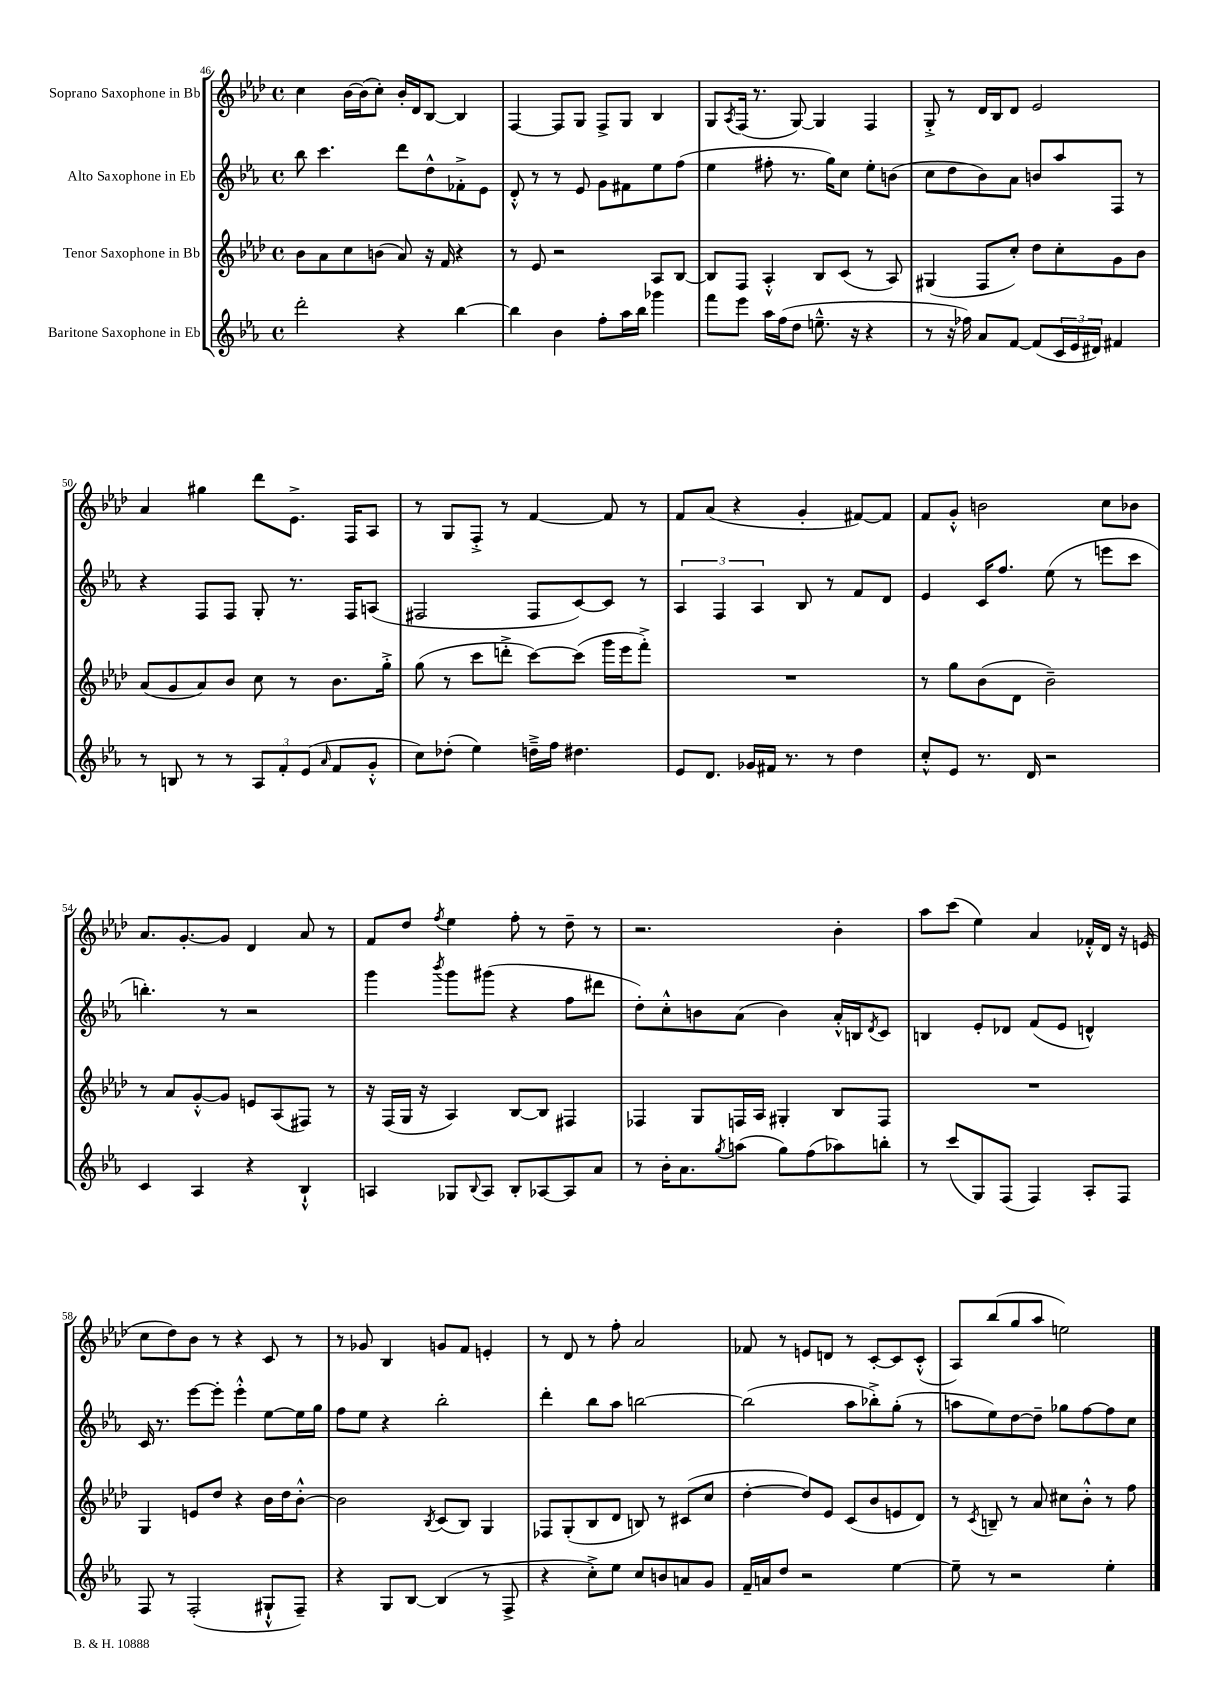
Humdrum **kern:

**kern	**kern	**kern	**kern
*staff4	*staff3	*staff2	*staff1
*clefG2	*clefG2	*clefG2	*clefG2
*k[b-e-a-]	*k[b-e-a-d-]	*k[b-e-a-]	*k[b-e-a-d-]
*M4/4	*M4/4	*M4/4	*M4/4
*met(c)	*met(c)	*met(c)	*met(c)
2ddd'	8b-	8bb-	4cc
.	8a-	4.ccc	.
.	8cc	.	[16b-
.	.	.	(16b-]
.	(8b	.	8cc')
4r	8a-)	8ddd	16b-'
.	.	.	16d-
.	16r	8dd^^	[8B-
.	16f	.	.
[4bb-	4r	8f-'^	4B-]
.	.	8e-	.
=	=	=	=
4bb-]	8r	8d'^^	[4F
.	8e-	8r	.
4b-	2r	8r	8F]
.	.	8e-	8G
8ff'	.	8g	8F^
16aa-	.	8f#	8G
16bb-	.	.	.
4ggg-	8A-	8ee-	4B-
.	[8B-	(8ff	.
=	=	=	=
8fff	8B-]	4ee-	8G
.	.	.	8qA-
8eee-	8F	.	(16F
.	.	.	8.r
16aa-	4A-'^^	8ff#'	.
(16ff	.	.	.
8dd	.	8.r	[8G)
8.ee~^^	8B-	.	4G]
.	.	16gg)	.
.	(8c	8cc	.
16r	.	.	.
4r	8r	8ee-'	4F
.	8A-)	(8b	.
=	=	=	=
8r	(4G#	8cc	8G'^
16r	.	8dd	8r
16ff-)	.	.	.
8a-	8F	8b-)	16d-
.	.	.	16B-
[8f	8cc')	8a-	8d-
(8f]	8dd-	8b	2e-
24c	8cc'	8aa-	.
24e-	.	.	.
24d#)	.	.	.
4f#	8g	8F	.
.	8b-	8r	.
=	=	=	=
8r	(8a-	4r	4a-
8B	8g	.	.
8r	8a-)	8F	4gg#
8r	8b-	8F	.
12A-	8cc	8G'	8ddd-
12f'	.	.	.
.	8r	8.r	8.e-^
(12e-	.	.	.
16qqa-	.	.	.
8f	8.b-	.	.
.	.	16F	16F
8g'^^	.	(8A	8A-
.	16gg'^	.	.
=	=	=	=
8cc)	(8gg	2F#	8r
(8dd-'	8r	.	8G
4ee-)	8ccc	.	8F'^
.	8ddd'^	.	8r
16dd~^	[8ccc)	8F#	[4f
16ff	.	.	.
4.dd#	(8ccc]	[8c)	.
.	16ggg	8c]	8f]
.	16eee-	.	.
.	8fff'^)	8r	8r
=	=	=	=
8e-	1r	6A-	8f
8.d	.	.	(8a-
.	.	6F	.
.	.	.	4r
16g-	.	.	.
.	.	6A-	.
16f#	.	.	.
8.r	.	.	.
.	.	8B-	4g'
8r	.	8r	.
4dd	.	8f	[8f#)
.	.	8d	8f#]
=	=	=	=
8cc'^^	8r	4e-	8f
8e-	8gg	.	8g'^^
8.r	(8b-	16c	2b
.	.	8.ff	.
.	8d-	.	.
16d	.	.	.
2r	2b-~)	(8ee-	.
.	.	8r	.
.	.	8eee	8cc
.	.	8ccc	8b-
=	=	=	=
4c	8r	4.bb')	8.a-
.	8a-	.	.
.	.	.	[8.g'
4A-	[8g'^^	.	.
.	8g]	8r	8g]
4r	8e	2r	4d-
.	(8A-	.	.
4B-`^^	8F#)	.	8a-
.	8r	.	8r
=	=	=	=
4A	16r	4ggg	8f
.	(16F	.	.
.	16G	.	8dd-
.	16r	.	.
.	.	8qbbb-	8qff
8G-	4A-)	8ggg	4ee-
8qqB-	.	.	.
8A	.	(8ggg#	.
8B-'	[8B-	4r	8ff'
[8A-	8B-]	.	8r
8A-]	4F#	8ff	8dd-~
8a-	.	8ddd#	8r
=	=	=	=
8r	4F-	8dd')	2.r
16b-'	.	8cc'^^	.
8.a-	.	.	.
.	8G	8b	.
8qgg	.	.	.
(8aa	16F	(8a-	.
.	16A-	.	.
8gg)	4G#'	4b)	.
(8ff	.	.	.
8aa-)	8B-	16a-'^^	4b-'
.	.	16B	.
.	.	8qd	.
8bb'	8F	8c	.
=	=	=	=
8r	1r	4B	8aa-
(8ccc	.	.	(8ccc
8G)	.	8e-'	4ee-)
(8F	.	8d-	.
4F)	.	(8f	4a-
.	.	8e-	.
8A-'	.	4d^^)	16f-'^^
.	.	.	16d-
8F	.	.	16r
.	.	.	(16e
=	=	=	=
8F	4G	16c	8cc
.	.	8.r	.
8r	.	.	8dd-)
(2F'	8e	[8eee-	8b-
.	8dd-	8eee-']	8r
.	4r	4eee-'^^	4r
8G#`^^	16b-	[8ee-	8c
.	16dd-	.	.
8F~)	[8b-'^^	16ee-]	8r
.	.	16gg	.
=	=	=	=
4r	2b-]	8ff	8r
.	.	8ee-	8g-
8G	.	4r	4B-
[8B-	.	.	.
.	8qB-	.	.
(4B-]	(8c	2bb-'	8g
.	8B-)	.	8f
8r	4G	.	4e'
8F^	.	.	.
=	=	=	=
4r	8F-	4ddd'	8r
.	(8G'	.	8d-
8cc'^)	8B-	8bb-	8r
8ee-	8d-	8aa-	8ff'
8cc	8B)	[2bb	2a-
8b	8r	.	.
8a	(8c#	.	.
8g	8cc	.	.
=	=	=	=
16f~	[4dd-'	(2bb]	8f-
16a	.	.	.
8dd	.	.	8r
2r	8dd-])	.	8e
.	8e-	.	8d
.	(8c	8aa-	8r
.	8b-	8bb-'^)	[8c'
[4ee-	8e	(8gg'	8c]
.	8d-)	8r	(8c'^^
=	=	=	=
8ee-~]	8r	8aa	8A-)
.	8qc	.	.
8r	8B~	8ee-)	(8bb-
2r	8r	[8dd	8gg
.	8a-	8dd~]	8aa-
.	8cc#	8gg-	2ee)
.	8b-'^^	[8ff	.
4ee-'	8r	8ff]	.
.	8ff	8cc	.
==	==	==	==
*-	*-	*-	*-
